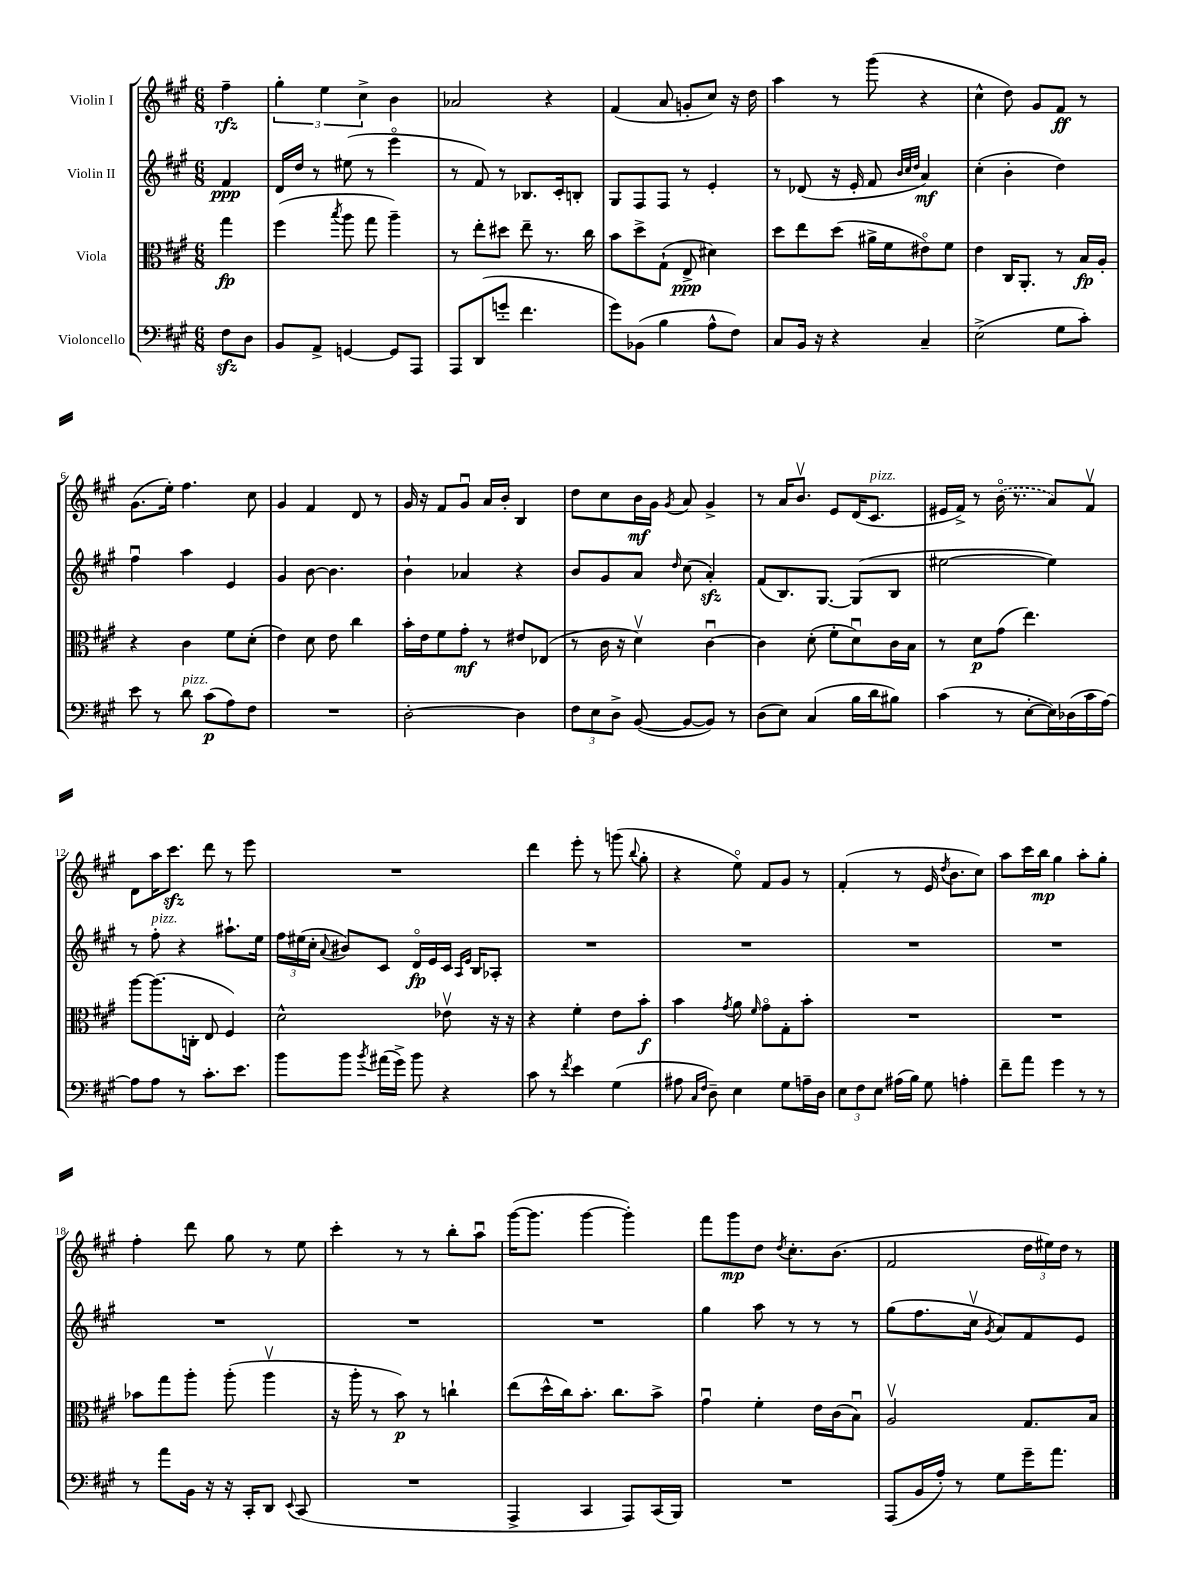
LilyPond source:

<<
\new StaffGroup <<
\new Staff = "s0" \with { instrumentName = "Violin I" } {
    \clef treble \key a \major \numericTimeSignature \time 6/8 \partial 4
    \autoBeamOff fis''4--\rfz |
    \tuplet 3/2 { gis''4-. e''4 cis''4-> } b'4 |
    aes'2 r4 |
    fis'4( a'8 g'8[-. cis''8]) r16 d''16 |
    a''4 r8 gis'''8( r4 |
    cis''4-^ d''8) gis'8[ fis'8]\ff r8 |
    gis'8.[( e''16]-.) fis''4. cis''8 |
    gis'4 fis'4 d'8 r8 |
    gis'16 r16 fis'8[ gis'8]\downbow a'16[ b'16]-. b4 |
    d''8[ cis''8 b'16\mf gis'16] \acciaccatura { gis'8 } a'8 gis'4-> |
    r8 a'16[ b'8.]\upbow e'8[ d'16( cis'8.]^\markup { \italic "pizz." } |
    eis'16[ fis'16]->) r8 \once \slurDashed b'16\flageolet( r8. a'8[) fis'8]\upbow |
    d'8[ a''16 cis'''8.]\sfz d'''8 r8 e'''8 |
    R2. |
    d'''4 e'''8-. r8 g'''8( \appoggiatura { b''8 } gis''8-. |
    r4 e''8\flageolet) fis'8[ gis'8] r8 |
    fis'4-.( r8 e'16 \acciaccatura { d''8 } b'8.[ cis''8]) |
    a''8[ cis'''16 b''16]\mp gis''4 a''8[-. gis''8]-. |
    fis''4-. d'''8 gis''8 r8 e''8 |
    cis'''4-. r8 r8 b''8[-. a''8]\downbow |
    gis'''16[~( gis'''8.] gis'''4~ gis'''4-.) |
    fis'''8[ gis'''8\mp d''8] \acciaccatura { d''8 } cis''8.[-. b'8.]( |
    fis'2 \tuplet 3/2 { d''16[ eis''16) d''16] } r8 \bar "|." |
}
\new Staff = "s1" \with { instrumentName = "Violin II" } {
    \clef treble \key a \major \numericTimeSignature \time 6/8 \partial 4
    \autoBeamOff fis'4\ppp |
    d'16[ d''16] r8 eis''8( r8 e'''4\flageolet |
    r8 fis'8) r8 bes8.[ cis'16-. b8]-. |
    gis8[ fis8 fis8] r8 e'4-. |
    r8 des'8( r16 e'16-. fis'8 \grace { b'32[ cis''32 d''32] } a'4\mf) |
    cis''4-.( b'4-. d''4) |
    fis''4\downbow a''4 e'4 |
    gis'4 b'8~ b'4. |
    b'4-! aes'4 r4 |
    b'8[ gis'8 a'8] \grace { d''16 } cis''8( a'4-.\sfz) |
    fis'8[( b8.) gis8.]~ gis8[( b8] |
    eis''2~ eis''4) |
    r8 fis''8-.^\markup { \italic "pizz." } r4 ais''8.[-! e''16] |
    \tuplet 3/2 { fis''16[ eis''16( cis''16]-. } \appoggiatura { a'8 } bis'8[) cis'8] d'16[\flageolet\fp e'16 cis'16] \grace { a16[ e'16] } b16[ aes8]-. |
    R2. |
    R2. |
    R2. |
    R2. |
    R2. |
    R2. |
    R2. |
    gis''4 a''8 r8 r8 r8 |
    gis''8[( fis''8. cis''16]\upbow \acciaccatura { gis'8 } a'8[) fis'8 e'8] \bar "|." |
}
\new Staff = "s2" \with { instrumentName = "Viola" } {
    \clef alto \key a \major \numericTimeSignature \time 6/8 \partial 4
    \autoBeamOff gis''4\fp |
    fis''4( \acciaccatura { b''8 } a''8 gis''8 a''4--) |
    r8 e''8[-. dis''8] e''8-- r8. cis''16 |
    b'8[ d''8-> gis8]-!( e8->\ppp dis'4) |
    d''8[ e''8 d''8]( ais'16[-> fis'16 eis'8\flageolet) fis'8] |
    e'4 cis16[ a,8.]-. r8 b16[\fp a16]-. |
    r4 cis'4 fis'8[ d'8]-.( |
    e'4) d'8 e'8 cis''4 |
    b'16[-. e'16 fis'8 gis'8]-.\mf r8 eis'8[ ees8]( |
    r8 cis'16 r16 d'4\upbow) cis'4~\downbow |
    cis'4 d'8-.( fis'8[-. d'8\downbow) cis'16 b16] |
    r8 d'8[\p gis'8]( e''4.) |
    a''8[~ a''8.( c16]-. e8 fis4) |
    d'2-^ ees'8\upbow r16 r16 |
    r4 fis'4-. e'8[ b'8]-.\f |
    b'4 \acciaccatura { gis'8 } a'8 \grace { fis'16 } gis'8[\flageolet gis8-. b'8]-. |
    R2. |
    R2. |
    bes'8[ gis''8 a''8]-. a''8-.( a''4\upbow |
    r16 a''16-. r8 b'8\p) r8 c''4-! |
    e''8[( d''16-^ cis''16) b'8.]-. cis''8.[ b'8]-> |
    gis'4\downbow fis'4-. e'16[ cis'16( b8]\downbow) |
    a2\upbow gis8.[ b16] \bar "|." |
}
\new Staff = "s3" \with { instrumentName = "Violoncello" } {
    \clef bass \key a \major \numericTimeSignature \time 6/8 \partial 4
    \autoBeamOff fis8[\sfz d8] |
    b,8[ a,8]-> g,4~ g,8[ a,,8] |
    a,,8[ d,8( g'8]-. fis'4. |
    gis'8[) bes,8]( b4 a8[-^ fis8]) |
    cis8[ b,16] r16 r4 cis4-- |
    e2->( gis8[ cis'8]-.) |
    e'8 r8 d'8^\markup { \italic "pizz." } cis'8[\p( a8) fis8] |
    R2. |
    d2~-. d4 |
    \tuplet 3/2 { fis8[ e8 d8]-> } b,8~( b,8[~ b,8]) r8 |
    d8[( e8]) cis4( b16[ d'16 bis8]) |
    cis'4( r8 e8[~-. e16) des16( cis'16 a16]~) |
    a8[ a8] r8 cis'8.[-. e'8.] |
    b'8[ b'8] \acciaccatura { b'8 } ais'16[( gis'16]->) b'8 r4 |
    cis'8 r8 \acciaccatura { fis'8 } e'4 gis4( |
    ais8 \grace { cis16[ fis16] } d8--) e4 gis8[ a16-- d16] |
    \tuplet 3/2 { e8[ fis8 e8] } ais16[( b16]) gis8 a4-. |
    fis'8[-- a'8] gis'4 r8 r8 |
    r8 a'8[ b,16] r16 r16 cis,16[-. d,8] \appoggiatura { e,8 } cis,8( |
    R2. |
    a,,4-> cis,4 a,,8[) cis,16( b,,16]) |
    R2. |
    a,,8[( b,16 a16]-.) r8 gis8[ gis'16-- a'8.] \bar "|." |
}
>>
>>
